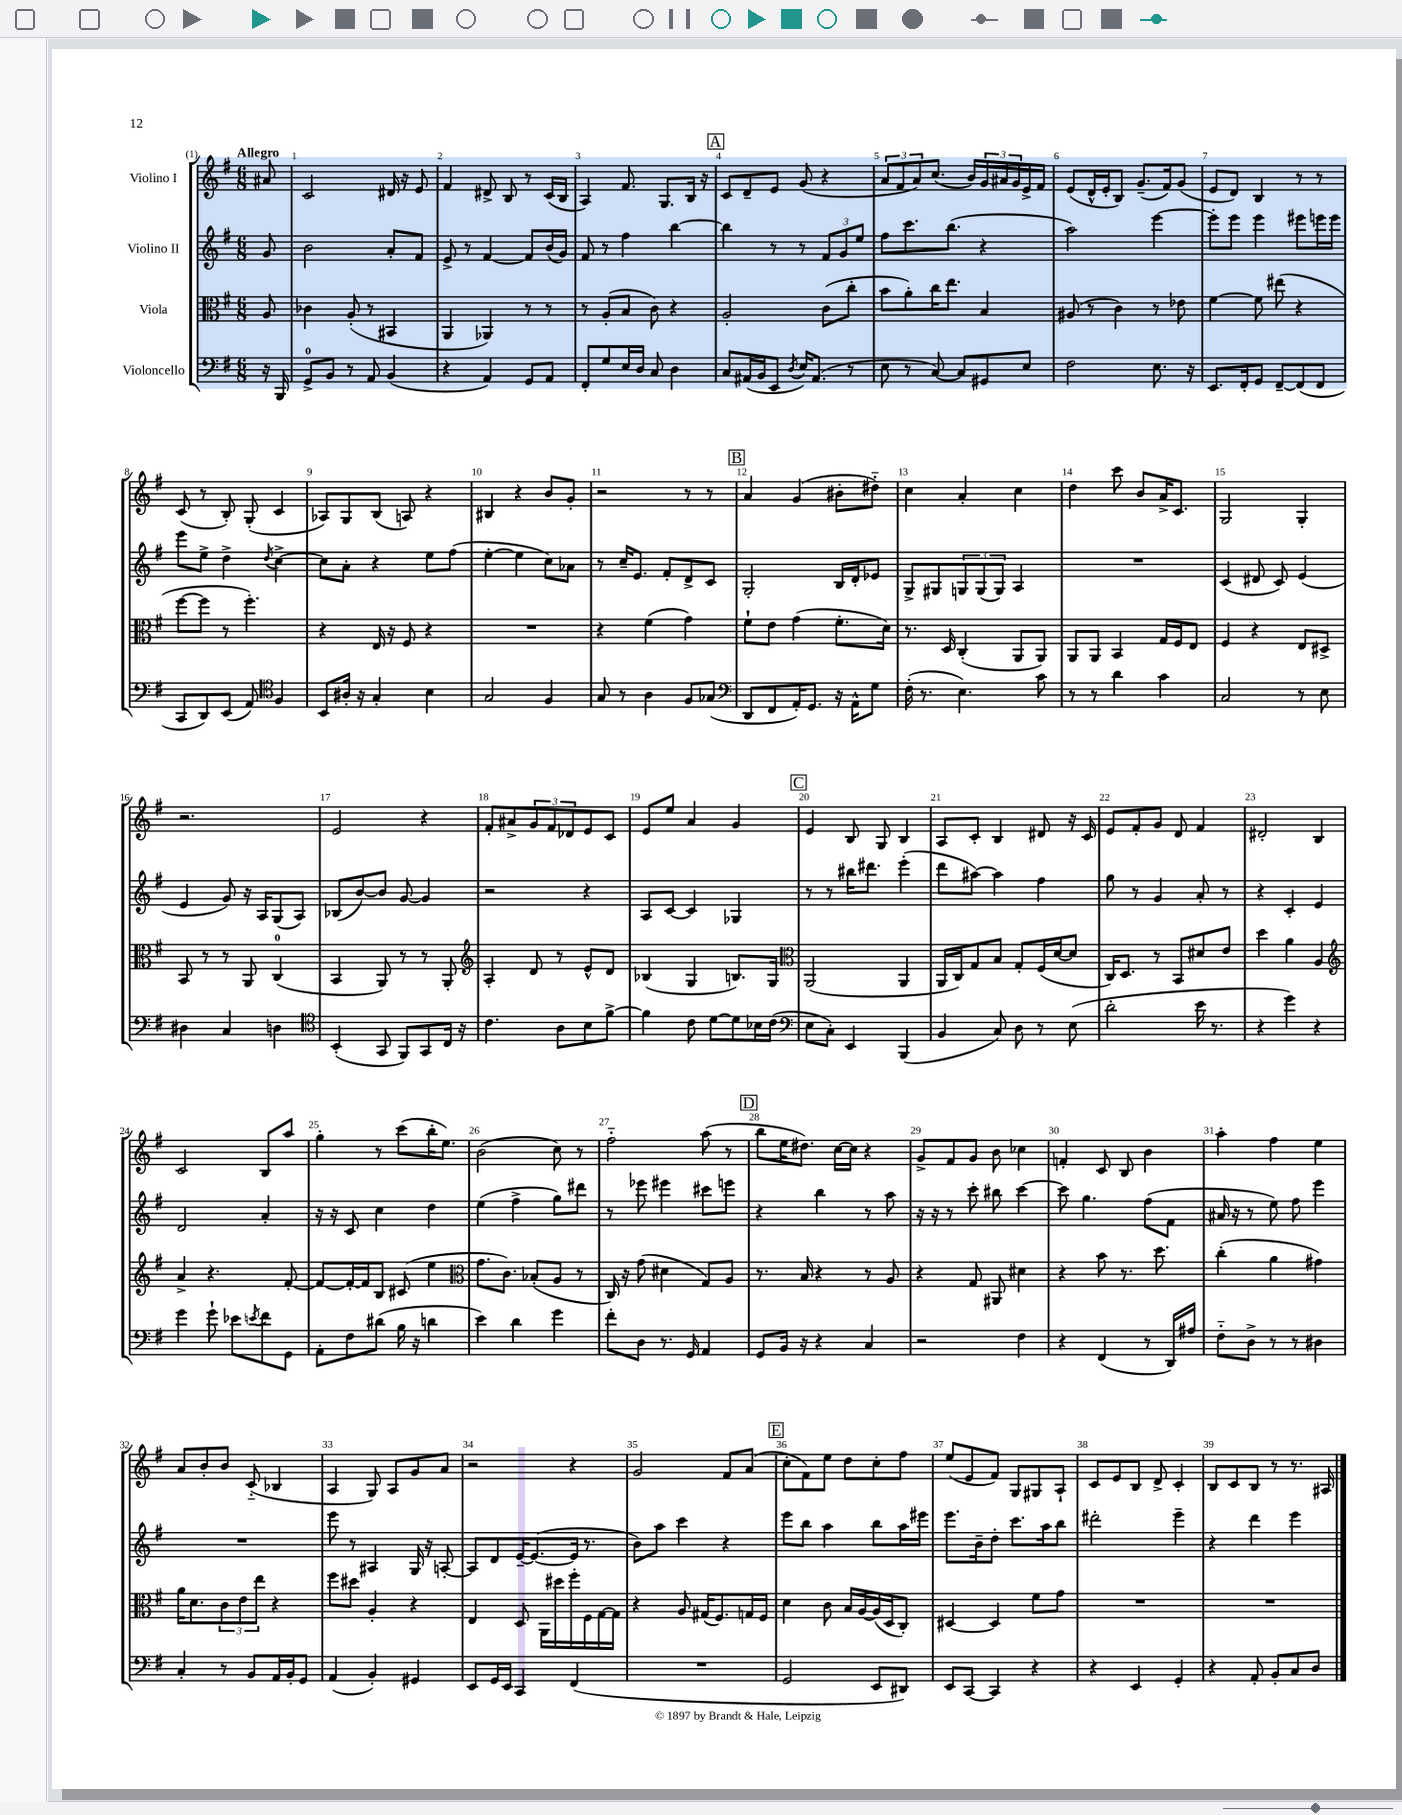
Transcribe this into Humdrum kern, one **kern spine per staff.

**kern	**kern	**kern	**kern
*part4	*part3	*part2	*part1
*staff4	*staff3	*staff2	*staff1
*I"Violoncello	*I"Viola	*I"Violino II	*I"Violino I
*clefF4	*clefC3	*clefG2	*clefG2
*k[f#]	*k[f#]	*k[f#]	*k[f#]
*M6/8	*M6/8	*M6/8	*M6/8
=	=	=	=
!	!	!	!LO:TX:a:B:t=Allegro
16r	8A/	8g/	8a#X/
16BBB/	.	.	.
=1	=1	=1	=1
8GG^/L	4c-X\	2b\	2c/
8BB/J	.	.	.
8r	(8A'/	.	.
8AA/	8r	.	.
(4BB/	4BB#X/	8a'/L	16d#X/
.	.	.	16r
.	.	8f#/J	8e/
=2	=2	=2	=2
4r	4AA/	8e^/	4f#/
.	.	8r	.
4AA/)	4AA-X/)	[4f#/	8d#X^/
.	.	.	8B/
8GG/L	8r	8f#/L]	8r
8AA/J	8r	(16b/L	(16c/LL
.	.	16g/JJ)	16B/JJ
=3	=3	=3	=3
8FF#'/L	8r	8f#/	4A/)
8G/	(8A'/L	8r	.
16E/L	8B/J	4ff#\	8.f#/
16D/JJ	.	.	.
8C/	8c\)	.	.
.	.	.	8.G/L
4D\	4r	[4bb\	.
.	.	.	16B/Jk
.	.	.	16r
!!LO:REH:place=s1:t=A
=4	=4	=4	=4
8C/L	2A'/	4bb\]	8c/L
(16AA#X/L	.	.	8d~/
16BB/J	.	.	.
8EE/J	.	8r	8e/J
8qD/	.	.	.
16E/KL)	.	8r	(8g/
(8.AA#/J	.	.	.
.	(8c\L	12f#/L	4r
.	.	12g/	.
8r	8cc'\J	.	.
.	.	12ee/J	.
=5	=5	=5	=5
8E\	8b\L	8ff#\L	12a/L
.	.	.	12f#/
8r	8a'\)	8.ccc\	.
.	.	.	12a/)
[8C/)	16cc\K	.	(8.cc/J
.	8.ee\J	(8.bb\J	.
8C/L]	.	.	.
.	.	.	16b/LL)
8GG#X/	4B/	4r	24g/
.	.	.	24a#X/
.	.	.	24g/
8E/J	.	.	16e^/
.	.	.	16f#/JJ
=6	=6	=6	=6
2F#\	(8A#X/	2aa\)	(8e/L
.	8r	.	16d^^/L
.	.	.	16e'/J
.	4c\)	.	8B/J)
.	.	.	(8.g~/L
8.E\	8r	[4eee\	.
.	.	.	16f#/k)
.	8e-X\	.	(8g/J
16r	.	.	.
=7	=7	=7	=7
8.EE/L	[4f#\	8eee'\L]	8e/L
.	.	8eee\J	8d/J)
16FF#'/k	.	.	.
8GG/J	8f#\]	4eee\	4B/
[8FF#~/L	(8ee#X\	.	.
(8FF#/]	4r	8eee#X\L	8r
8FF#/J	.	16eeen\L	8r
.	.	16eee\JJ	.
!!LO:LB:g=z
=8	=8	=8	=8
8CC/L	[8ff#\L	8eee\L	(8c/
8DD/)	8ff#\J]	8ee^\J	8r
(8EE/J	8r	4dd^\	8B'/)
8AA/)	4.ff#'\)	.	(8G'/
*clefC4	*	*	*
.	.	8qdd/	.
4F#/	.	[4cc^\	4c/
=9	=9	=9	=9
8BB/L	4r	8cc\L]	8A-X/L)
16A#X'/Jk	.	8a'\J	8G/
16r	.	.	.
4G'/	16E/	4r	(8B/J
.	16r	.	.
.	8F#/	.	8An/)
4B\	4r	8ee\L	4r
.	.	(8ff#\J	.
=10	=10	=10	=10
2G/	2.r	[4ee'\	4B#X/
.	.	4ee\]	4r
4F#/	.	8cc\L)	8b/L
.	.	8a-X\J	8g'/J
=11	=11	=11	=11
8G/	4r	8r	2r
8r	.	16cc~/KL	.
.	.	8.e/J	.
4A\	(4f#\	.	.
.	.	8f#'/L	.
8F#/L	4g\)	8d^/	8r
(8G-X/J	.	8c/J	8r
!!LO:REH:place=s1:t=B
=12	=12	=12	=12
*clefF4	*	*	*
8DD/L	8f#`\L	2G'/	4a/
8FF#/	8e\J	.	.
16AA'/K)	(4g\	.	(4g/
8.GG/J	.	.	.
16r	8.f#'\L	16B/LL	8b#X'\L
16AA^^\KL	.	16d'/J	.
8G\J	.	8e-X/J	8dd#X\J)
.	16d\Jk)	.	.
=13	=13	=13	=13
(16F#'\	8.r	8G^/L	4cc\
8.r	.	.	.
.	.	8G#X/	.
.	16D/	.	.
4.E\)	(4C'/	12Gn/	4a'/
.	.	(12G/	.
.	.	12G/J)	.
.	8AA/L	4A/	4cc\
8c\	8AA/J)	.	.
=14	=14	=14	=14
8r	8AA/L	2.r	4dd\
8r	8AA/J	.	.
4d\	4BB/	.	8ccc\
.	.	.	8b/L
4c\	16G/LL	.	16a^/K
.	16F#/J	.	8.c/J
.	8E/J	.	.
=15	=15	=15	=15
2C/	4F#/	(4c/	2G/
.	4r	8d#X/	.
.	.	8c/)	.
8r	8E/L	(4e/	4G'/
8E\	8D#X^/J	.	.
!!LO:LB:g=z
=16	=16	=16	=16
4D#X\	8BB/	4e/	2.r
.	8r	.	.
4C/	8r	8g/)	.
.	8AA/	16r	.
.	.	16A/KL	.
4Dn\	(4C/	(8G/	.
.	.	8A/J)	.
=17	=17	=17	=17
*clefC4	*	*	*
(4BB'/	4BB/	(8B-X/L	2e/
.	.	[8b/)	.
8GG/	8AA/)	8b/J]	.
8FF#/L)	8r	[8g/	.
8GG/	8r	4g/]	4r
16C/Jk	8AA'/	.	.
16r	.	.	.
=18	=18	=18	=18
*	*clefG2	*	*
4.c\	4A'/	2r	8f#'/L
.	.	.	8a#X^/
.	8d/	.	12g/
.	.	.	12f#/
8A\L	8r	.	.
.	.	.	12d-X/
8B\	8e^^/L	4r	8e/
[8f#^\J	8d/J	.	8c/J
=19	=19	=19	=19
4f#\]	(4B-X/	8A/L	8e/L
.	.	[8c/J	8ee/J
8c\	4G/	4c/]	4a/
[8d\L	.	.	.
8d\]	8.Bn/L)	4G-X/	4g/
16B-X\L	.	.	.
(16c\JJ	16G/Jk	.	.
!!LO:REH:place=s1:t=C
=20	=20	=20	=20
*clefF4	*clefC3	*	*
8E\L	(2AA/	8r	4e/
8C'\J)	.	8r	.
4EE/	.	16bb#X\KL	8B/
.	.	8.ddd#X\J	.
.	.	.	8G/
(4BBB/	4AA/	(4eee'\	4B/
=21	=21	=21	=21
4BB/	16AA/LL	8ddd\L	8A/L
.	16C/J)	.	.
.	8G/	[8aa#X\J)	8c'/J
8C/)	8B/J	4aa#\]	4B/
8D\	8G'/L	.	.
8r	(16F#/L	4ff#\	8d#X/
.	[16d/J	.	.
(8E\	8d/J]	.	16r
.	.	.	16c/
=22	=22	=22	=22
2d'\	16C/KL)	8gg\	8e/L
.	8.D/J	.	.
.	.	8r	8f#'/
.	8r	4g/	8g/J
.	8BB/L	.	8d/
16e\	8d#X/	8a'/	4f#/
8.r	.	.	.
.	8e/J	8r	.
=23	=23	=23	=23
4r	4dd\	4r	2d#X'/
4g\)	4a\	4c'/	.
4r	4A/	4e/	4B/
!!LO:LB:g=z
=24	=24	=24	=24
*	*clefG2	*	*
4g\	4a^/	2d/	2c/
8g`\	4.r	.	.
8e-X\L	.	.	.
8qen/	.	.	.
8f#\	.	4a'/	8B/L
8GG\J	[8f#'/	.	8aa/J
=25	=25	=25	=25
8AA'\L	8f#/L_	16r	4gg'\
.	.	16r	.
8F#\	16f#'/L_	8c/	.
.	16f#/J]	.	.
(8d#X\J	8B/J	4cc\	8r
16B\	(8c#X/	.	(8ccc\L
16r	.	.	.
4dn\	4ee\	4dd\	16bb'\K
.	.	.	8.ee\J)
=26	=26	=26	=26
*	*clefC3	*	*
4e\)	8.g\L	(4ee\	(2b\
.	8.c\J)	.	.
4d\	.	4ff#^\	.
.	(8B-X'/L	.	.
4g\	8A/J	8gg\L)	8cc\)
.	8r	8ddd#X\J	8r
=27	=27	=27	=27
8f#'\L	16C/)	8r	2ff#\
.	16r	.	.
8D\J	(8g\	8eee-X\	.
8.r	4d#X\	4eee#X\	.
16GG/	.	.	.
4AA/	8G/L)	8ccc#X\L	(8aa\
.	8A/J	8eeen\J	8r
!!LO:REH:place=s1:t=D
=28	=28	=28	=28
8GG/L	8.r	4r	8bb\L
16BB/Jk	.	.	16ee\K
16r	16B/	.	8.dd#X\J)
4r	4r	4bb\	.
.	.	.	[16cc\LL
.	.	.	16cc\JJ]
4C/	8r	8r	4r
.	8A/	8aa\	.
=29	=29	=29	=29
2r	4r	16r	8g^/L
.	.	16r	.
.	.	8r	8f#/
.	8G/	8ccc'\	8g/J
.	8AA#X/	8bb#X\	8b\
4F#\	4d#X\	[4ccc\	4cc-X\
=30	=30	=30	=30
4r	4r	8ccc\]	4fn'/
.	.	4.gg\	.
(4FF#/	8b\	.	8c/
.	8.r	.	8B/
8r	.	(8ff#\L	4b\
.	8.dd\	.	.
16DD/LL)	.	8f#\J	.
16A#X/JJ	.	.	.
=31	=31	=31	=31
8F#\L	(4cc'\	16a#X/	4aa'\
.	.	16r	.
8D^\J	.	8r	.
8r	4a\	8ee\)	4ff#\
8r	.	8ff#\	.
4D#X\	4g#X\)	4eee\	4ee\
!!LO:LB:g=z
=32	=32	=32	=32
4C'/	16a\KL	2.r	8a/L
.	8.d\	.	.
.	.	.	8b'/
8r	12c\	.	8b/J
.	12e\	.	.
8BB/L	.	.	(8c/
.	12ee\J	.	.
16AA/L	4r	.	4B-X/
16BB'/J	.	.	.
8GG/J	.	.	.
=33	=33	=33	=33
(4AA/	8ff#\L	8eee\	4A/
.	8dd#X\J	8r	.
4BB'/)	4A'/	4A#X/	8G/)
.	.	.	8A/L
4GG#X/	4r	16G/	8g/
.	.	16r	.
.	.	[8An'/	8a/J
=34	=34	=34	=34
8EE/L	4E/	8A/L]	2r
16GG/L	.	8d/	.
16EE/JJ	.	.	.
4CC/	8D/	[16e~/K	.
.	.	(8.e/_	.
.	16AA\LL	.	.
.	16dd#X\	.	.
(4FF#/	16ff#'\	16e/Jk]	4r
.	16F#\	8.r	.
.	[16G\	.	.
.	16G\JJ]	.	.
=35	=35	=35	=35
2.r	4r	8b\L)	2g/
.	.	8aa\J	.
.	8A/	4ccc\	.
.	(16G#X/KL	.	.
.	8.F#/)	.	.
.	.	4r	8f#/L
.	16Gn/L	.	(8a/J
.	16F#/JJ	.	.
!!LO:REH:place=s1:t=E
=36	=36	=36	=36
2GG/	4d\	8eee\L	8cc'\L
.	.	8bb\J	8f#\)
.	8c\	4aa\	8ee\J
.	16B/LL	.	8dd\L
.	[16A/	.	.
8EE/L	(16A/]	8bb\L	8cc'\
.	16D/J	.	.
8DD#X/J)	8C'/J)	16aa\L	8ff#\J
.	.	16eee#X\JJ	.
=37	=37	=37	=37
8EE/L	[4D#X/	8.eee\L	(8ee/L
[8CC/J	.	.	8e/
.	.	16b~\k	.
4CC/]	4D#/]	8dd'\J	8f#/J)
.	.	8.ccc\L	8G/L
4r	8f#\L	.	8G#X/
.	.	16aa\k	.
.	8g\J	8bb\J	8A`/J
=38	=38	=38	=38
4r	2.r	2ddd#X'\	8c/L
.	.	.	8e/
4EE/	.	.	8B/J
.	.	.	8d^/
4GG'/	.	4eee~\	4c'/
=39	=39	=39	=39
4r	2.r	4r	8B/L
.	.	.	8c/
8AA'/	.	4ddd\	8B/J
8BB'/L	.	.	8r
8C/	.	4eee\	8.r
8D/J	.	.	.
.	.	.	16A#X/
==	==	==	==
*-	*-	*-	*-
